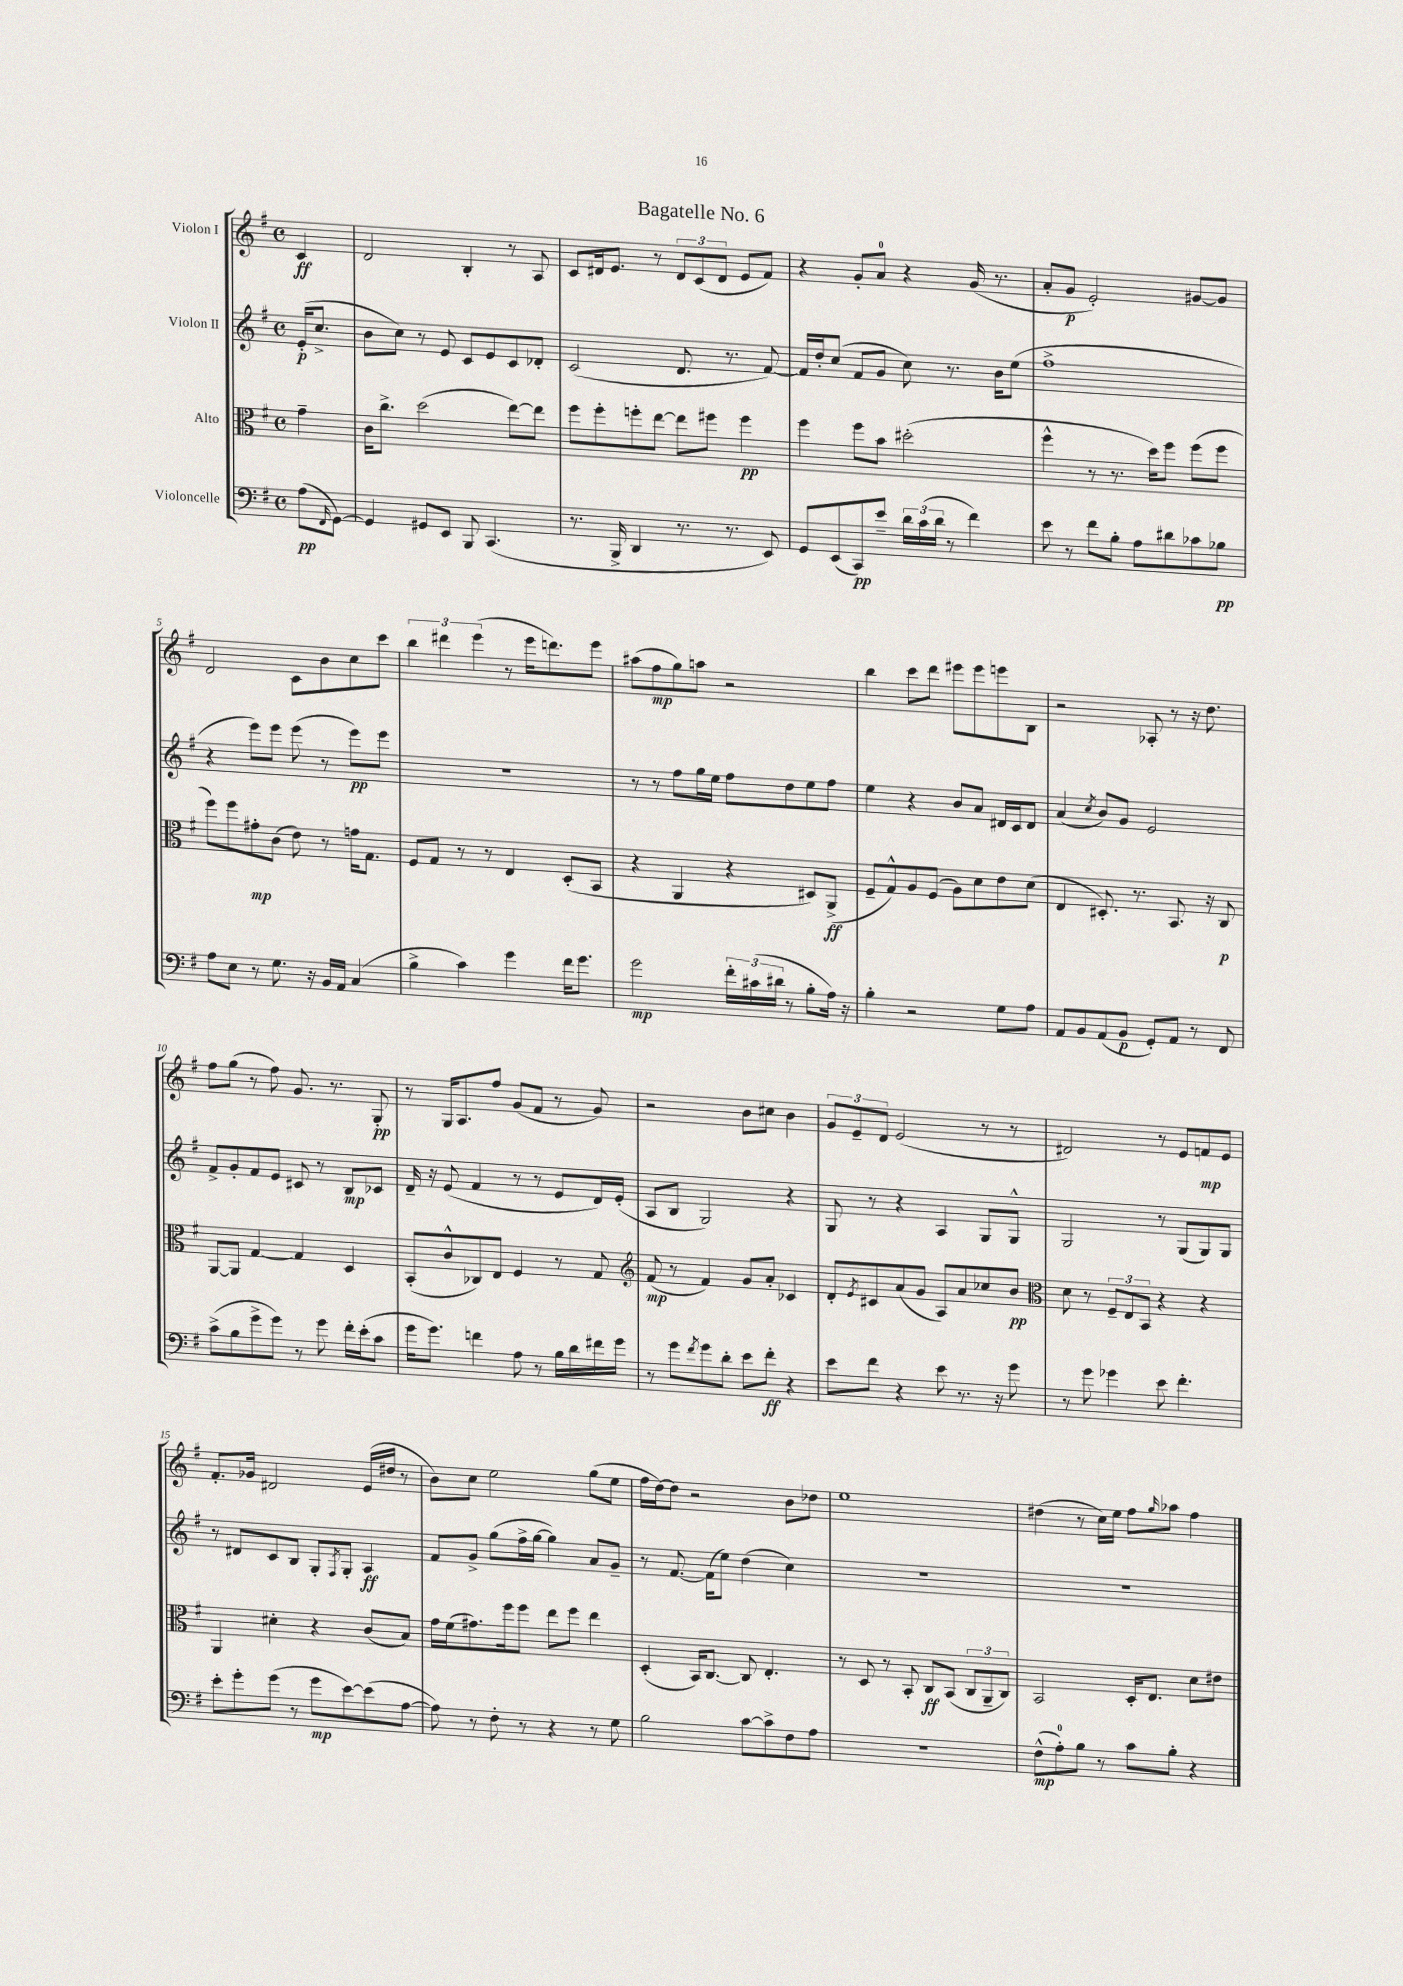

**kern	**kern	**kern	**kern
*staff4	*staff3	*staff2	*staff1
*clefF4	*clefC3	*clefG2	*clefG2
*k[f#]	*k[f#]	*k[f#]	*k[f#]
*M4/4	*M4/4	*M4/4	*M4/4
*met(c)	*met(c)	*met(c)	*met(c)
(8A	4g~	(16e'	4c
.	.	8.cc^	.
16qqFF#	.	.	.
[8GG)	.	.	.
=	=	=	=
4GG]	16c	8b	2d
.	8.cc^	.	.
.	.	8cc)	.
8GG#	(2dd	8r	.
8EE	.	8e	.
8BBB	.	8c	4B'
(4.CC	.	8e	.
.	[8ee)	8c	8r
.	8ee]	8d-'	8A
=	=	=	=
8.r	8ff#	(2c	8c
.	8ff#'	.	16d#
16BBB^	.	.	8.e
4DD	8ff'	.	.
.	[8ee	.	8r
8.r	8ee]	8.d	12d#
.	.	.	(12c
.	8ff#	.	.
.	.	.	12d#
8.r	.	8.r	.
.	4ff#	.	8e
8EE)	.	[8f#)	8f#)
=	=	=	=
8GG	4ff#	16f#]	4r
.	.	16dd'	.
(8EE	.	(8cc	.
8CC)	8ff#	8f#	8g'
8e~	8b	8g	8a
24d	(2dd#'	8cc)	4r
(24c	.	.	.
24d	.	.	.
8r	.	8.r	.
4f#)	.	.	(16g
.	.	16b	8.r
.	.	(8ee	.
=	=	=	=
8e	4ff#^^	1ff#^	8a'
8r	.	.	8g
8f#	8r	.	2e')
8B'	8.r	.	.
8A	.	.	.
.	16dd)	.	.
8d#	8ff#	.	.
8c-	(8ff#	.	[8g#
8B-	8ff#	.	8g#]
=	=	=	=
8A	8ff#)	4r	2d
8E	8ff#	.	.
8r	8g#'	8eee)	.
8.G	(8c	8eee	.
.	8e)	(8eee	8c
16r	.	.	.
16BB	8r	8r	8b
16AA	.	.	.
(4C	16g	8eee)	8cc
.	8.G	.	.
.	.	8eee	8ccc
=	=	=	=
4B^	8F#	1r	6bb
.	8G	.	.
.	.	.	6ddd#
4c)	8r	.	.
.	.	.	(6eee
.	8r	.	.
4g	4E	.	8r
.	.	.	16eee
.	.	.	8.ddd)
16f#	(8D'	.	.
8.g	.	.	.
.	8BB	.	8eee
=	=	=	=
2g	4r	8r	(8aa#
.	.	8r	8ff#
.	4AA	8ff#	8gg)
.	.	16gg	8aa
.	.	16ee	.
24f#'	4r	8ff#	2r
(24c#	.	.	.
24d#	.	.	.
8r	.	8dd	.
8B'	8D#)	8ee	.
16A)	(8AA^	8ff#	.
16r	.	.	.
=	=	=	=
4B'	8F#~	4ee	4bb
.	8G^^)	.	.
2r	8A	4r	8ccc
.	(8F#	.	8ddd
.	8A)	8b	8eee#
.	8d	8a	8eee#
8G	8e	16d#	8eee
.	.	16c	.
8A	(8d	8d#	8B
=	=	=	=
8AA	4E	(4a	2r
8BB	.	.	.
.	.	8qcc	.
(8AA	8.D#')	8b)	.
8BB	.	8g	.
.	8.r	.	.
8GG')	.	2e	8A-'
8AA	8.BB	.	8r
8r	.	.	16r
.	16r	.	8.dd
8FF#	8C	.	.
=	=	=	=
(8c^	[8AA	8f#^	8ff#
8B	8AA]	8g'	(8gg
8g^	[4G	8f#	8r
8g)	.	8e	8ff#)
8r	4G]	8c#	8.g
8g	.	8r	.
.	.	.	8.r
16f#'	4D	8B	.
(16e'	.	.	.
8c	.	8c-	8G'
=	=	=	=
16g	(8BB'	16d~	8r
8.g)	.	16r	.
.	8c^^	(8e	16G
.	.	.	8.A
4f	8C-)	4f#	.
.	8E	.	8ff#
8A	4F#	8r	(8g
8r	.	8r	8f#
16B	8r	8e	8r
16d	.	.	.
16f#	8G	16d)	8g)
16g	.	(16e'	.
=	=	=	=
*	*clefG2	*	*
8r	(8f#	8A	2r
8g	8r	8B	.
8qf#	.	.	.
8g	4f#)	2G)	.
8d'	.	.	.
8e	8g	.	8b
8f#'	8a'	.	8cc#
4r	4c-	4r	4b
=	=	=	=
8e	8d'	8G	12g
.	.	.	12e~
.	8qe	.	.
8f#	8c#	8r	.
.	.	.	12d
4r	(8a	4r	(2e
.	8g	.	.
8e	8A)	4A	.
8.r	8a	.	.
.	8cc-	8G	8r
16r	.	.	.
8g	8b	8G^^	8r
=	=	=	=
*	*clefC3	*	*
8r	8d	2G	2d#)
8g	8r	.	.
4g-	12F#~	.	.
.	12E	.	.
.	12BB	.	.
8e	4r	8r	8r
4.f#'	.	(8G	8e
.	4r	8G)	8f
.	.	8G	8e
=	=	=	=
8e'	4AA	8r	8.f#'
8g'	.	8d#	.
.	.	.	16g-
(8g	4d#'	8c	2d#
8r	.	8B	.
8g	4r	8G'	.
.	.	8qF#	.
[8e)	.	8G'	.
(8e]	(8c	4A	(16e
.	.	.	16dd#
[8A	8B)	.	8r
=	=	=	=
8A])	16g	8f#	8b)
.	(16f#	.	.
8r	8.g#)	8g^	8cc
8F#'	.	(8gg	2ee
.	16ff#	.	.
8r	8ff#	16ff#^	.
.	.	[16gg	.
4r	8ee	4gg])	.
.	8ff#	.	.
8r	4ee	8a	(8gg
8G	.	8g~	8ee
=	=	=	=
2B	(4D'	8r	16ff#
.	.	.	[16dd)
.	.	[8.f#	8dd]
.	16BB)	.	2r
.	[8.C	(16f#]	.
.	.	8ee)	.
[8c	8C]	(4dd	.
8c^]	4.E'	.	.
8F#	.	4cc)	8b
8A	.	.	8dd-
=	=	=	=
1r	8r	1r	1ee
.	8D	.	.
.	8r	.	.
.	8BB'	.	.
.	8C	.	.
.	(8BB	.	.
.	12C	.	.
.	12AA~	.	.
.	12C)	.	.
=	=	=	=
(8F#^^	2BB	1r	(4dd#
8A')	.	.	.
8B	.	.	8r
8r	.	.	16cc)
.	.	.	16ee
8c	16D'	.	8ff#
.	8.E	.	.
.	.	.	16qqgg
8B'	.	.	8aa-
4r	8d	.	4ff#
.	8e#	.	.
==	==	==	==
*-	*-	*-	*-
